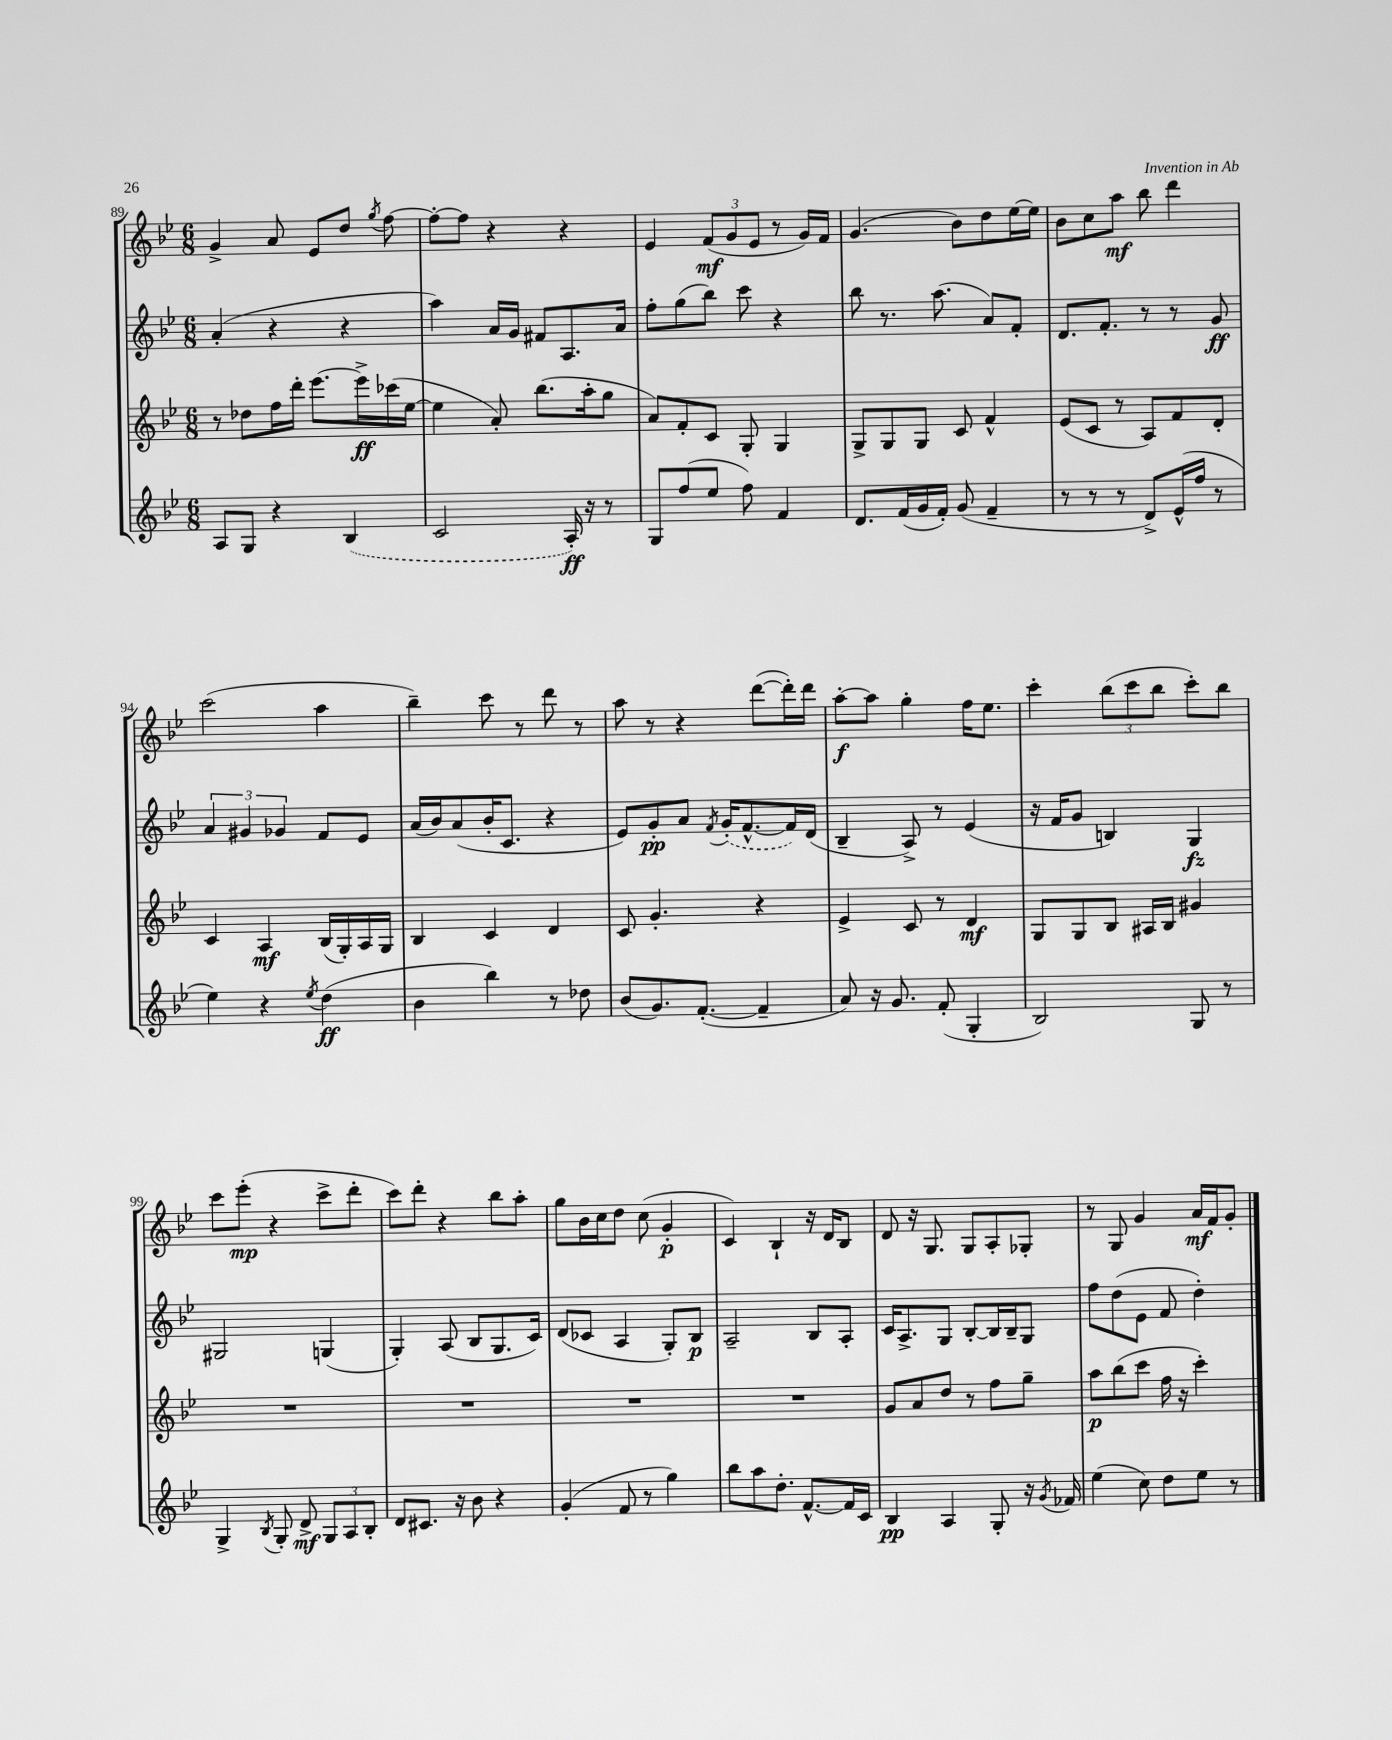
<<
\new StaffGroup <<
\new Staff = "s0" {
    \clef treble \key bes \major \numericTimeSignature \time 6/8
    \autoBeamOff g'4-> a'8 ees'8[ d''8] \acciaccatura { g''8 } f''8~ |
    f''8[~-. f''8] r4 r4 |
    ees'4 \tuplet 3/2 { f'8[\mf( g'8 ees'8] } r8 g'16[) f'16] |
    g'4.( bes'8[) d''8 ees''16~ ees''16] |
    bes'8[ c''8 a''8]\mf bes''8 d'''4 |
    c'''2( a''4 |
    bes''4--) c'''8 r8 d'''8 r8 |
    a''8 r8 r4 d'''8[~( d'''16-.) d'''16] |
    a''8[~-.\f a''8] g''4-. f''16[ ees''8.] |
    c'''4-. \tuplet 3/2 { bes''8[( c'''8 bes''8] } c'''8[-.) bes''8] |
    c'''8[ ees'''8]-.\mp( r4 c'''8[-> d'''8]-. |
    c'''8[) d'''8]-. r4 bes''8[ a''8]-. |
    g''8[ bes'16 c''16 d''8] c''8( g'4-.\p |
    c'4) bes4-! r16 d'16[ bes8] |
    d'8 r16 g8. g8[ a8-. ges8]-. |
    r8 g8 g'4 a'16[\mf f'16 g'8]-. \bar "|." |
}
\new Staff = "s1" {
    \clef treble \key bes \major \numericTimeSignature \time 6/8
    \autoBeamOff a'4-.( r4 r4 |
    a''4) a'16[ g'16] fis'8[ a8. a'16] |
    f''8[-. g''8( bes''8]) c'''8 r4 |
    bes''8 r8. a''8.( a'8[) f'8]-. |
    d'8.[ f'8.]-. r8 r8 g'8\ff |
    \tuplet 3/2 { a'4 gis'4 ges'4 } f'8[ ees'8] |
    a'16[( bes'16) a'8( bes'16-. c'8.] r4 |
    ees'8[) g'8-.\pp a'8] \acciaccatura { f'8 } \once \slurDashed g'16[-.( f'8.~-^ f'16) d'16]( |
    bes4-- a8->) r8 ees'4( |
    r16 f'16[ g'8] b4) g4\fz |
    gis2 g4( |
    g4-.) a8( bes8[ g8. c'16]) |
    d'8[( ces'8] a4 g8[-.) bes8]\p |
    a2-- bes8[ a8]-. |
    c'16[ a8.-> g8] bes8[~-. bes16 bes16-- g8] |
    f''8[ d''8( ees'8] f'8 d''4-.) \bar "|." |
}
\new Staff = "s2" {
    \clef treble \key bes \major \numericTimeSignature \time 6/8
    \autoBeamOff r8 des''8[ f''16 d'''16]-. ees'''8.[~ ees'''16->\ff ces'''16( ees''16]~ |
    ees''4 a'8-.) bes''8.[( a''16-. g''8] |
    a'8[) f'8-. c'8] g8-. g4 |
    g8[-> g8 g8] c'8 f'4-^ |
    ees'8[( c'8] r8 a8[) f'8 d'8]-. |
    c'4 a4\mf bes16[( g16-.) a16 g16] |
    bes4 c'4 d'4 |
    c'8 g'4.-. r4 |
    ees'4-> c'8 r8 d'4\mf |
    g8[ g8 bes8] ais16[ bes16] gis'4 |
    R2. |
    R2. |
    R2. |
    R2. |
    g'8[ a'8 d''8] r8 f''8[ g''8]-- |
    a''8[\p bes''8( c'''8] f''16 r16 c'''4-.) \bar "|." |
}
\new Staff = "s3" {
    \clef treble \key bes \major \numericTimeSignature \time 6/8
    \autoBeamOff a8[ g8] r4 \once \slurDashed bes4( |
    c'2 a16-.\ff) r16 r8 |
    g8[ f''8( ees''8] f''8) f'4 |
    d'8.[ f'16( g'16 f'16]-.) g'8( f'4-- |
    r8 r8 r8 d'8[->) ees'16-^( f''16] r8 |
    ees''4) r4 \acciaccatura { ees''8 } d''4\ff( |
    bes'4 bes''4) r8 des''8 |
    bes'8[( g'8.) f'8.]~-.( f'4-- |
    a'8) r16 g'8. f'8-.( g4-. |
    bes2) g8 r8 |
    g4-> \acciaccatura { bes8 } g8-. d'8->\mf \tuplet 3/2 { g8[ a8 bes8]-. } |
    d'8[ cis'8.] r16 bes'8 r4 |
    g'4-.( f'8 r8 g''4) |
    bes''8[ a''8 d''8.]-. f'8.[~-^ f'16 c'16] |
    bes4\pp a4 g8-. r16 \acciaccatura { g'8 } fes'16 |
    ees''4( c''8) d''8[ ees''8] r8 \bar "|." |
}
>>
>>
\layout { \context { \Score currentBarNumber = #89 } }
